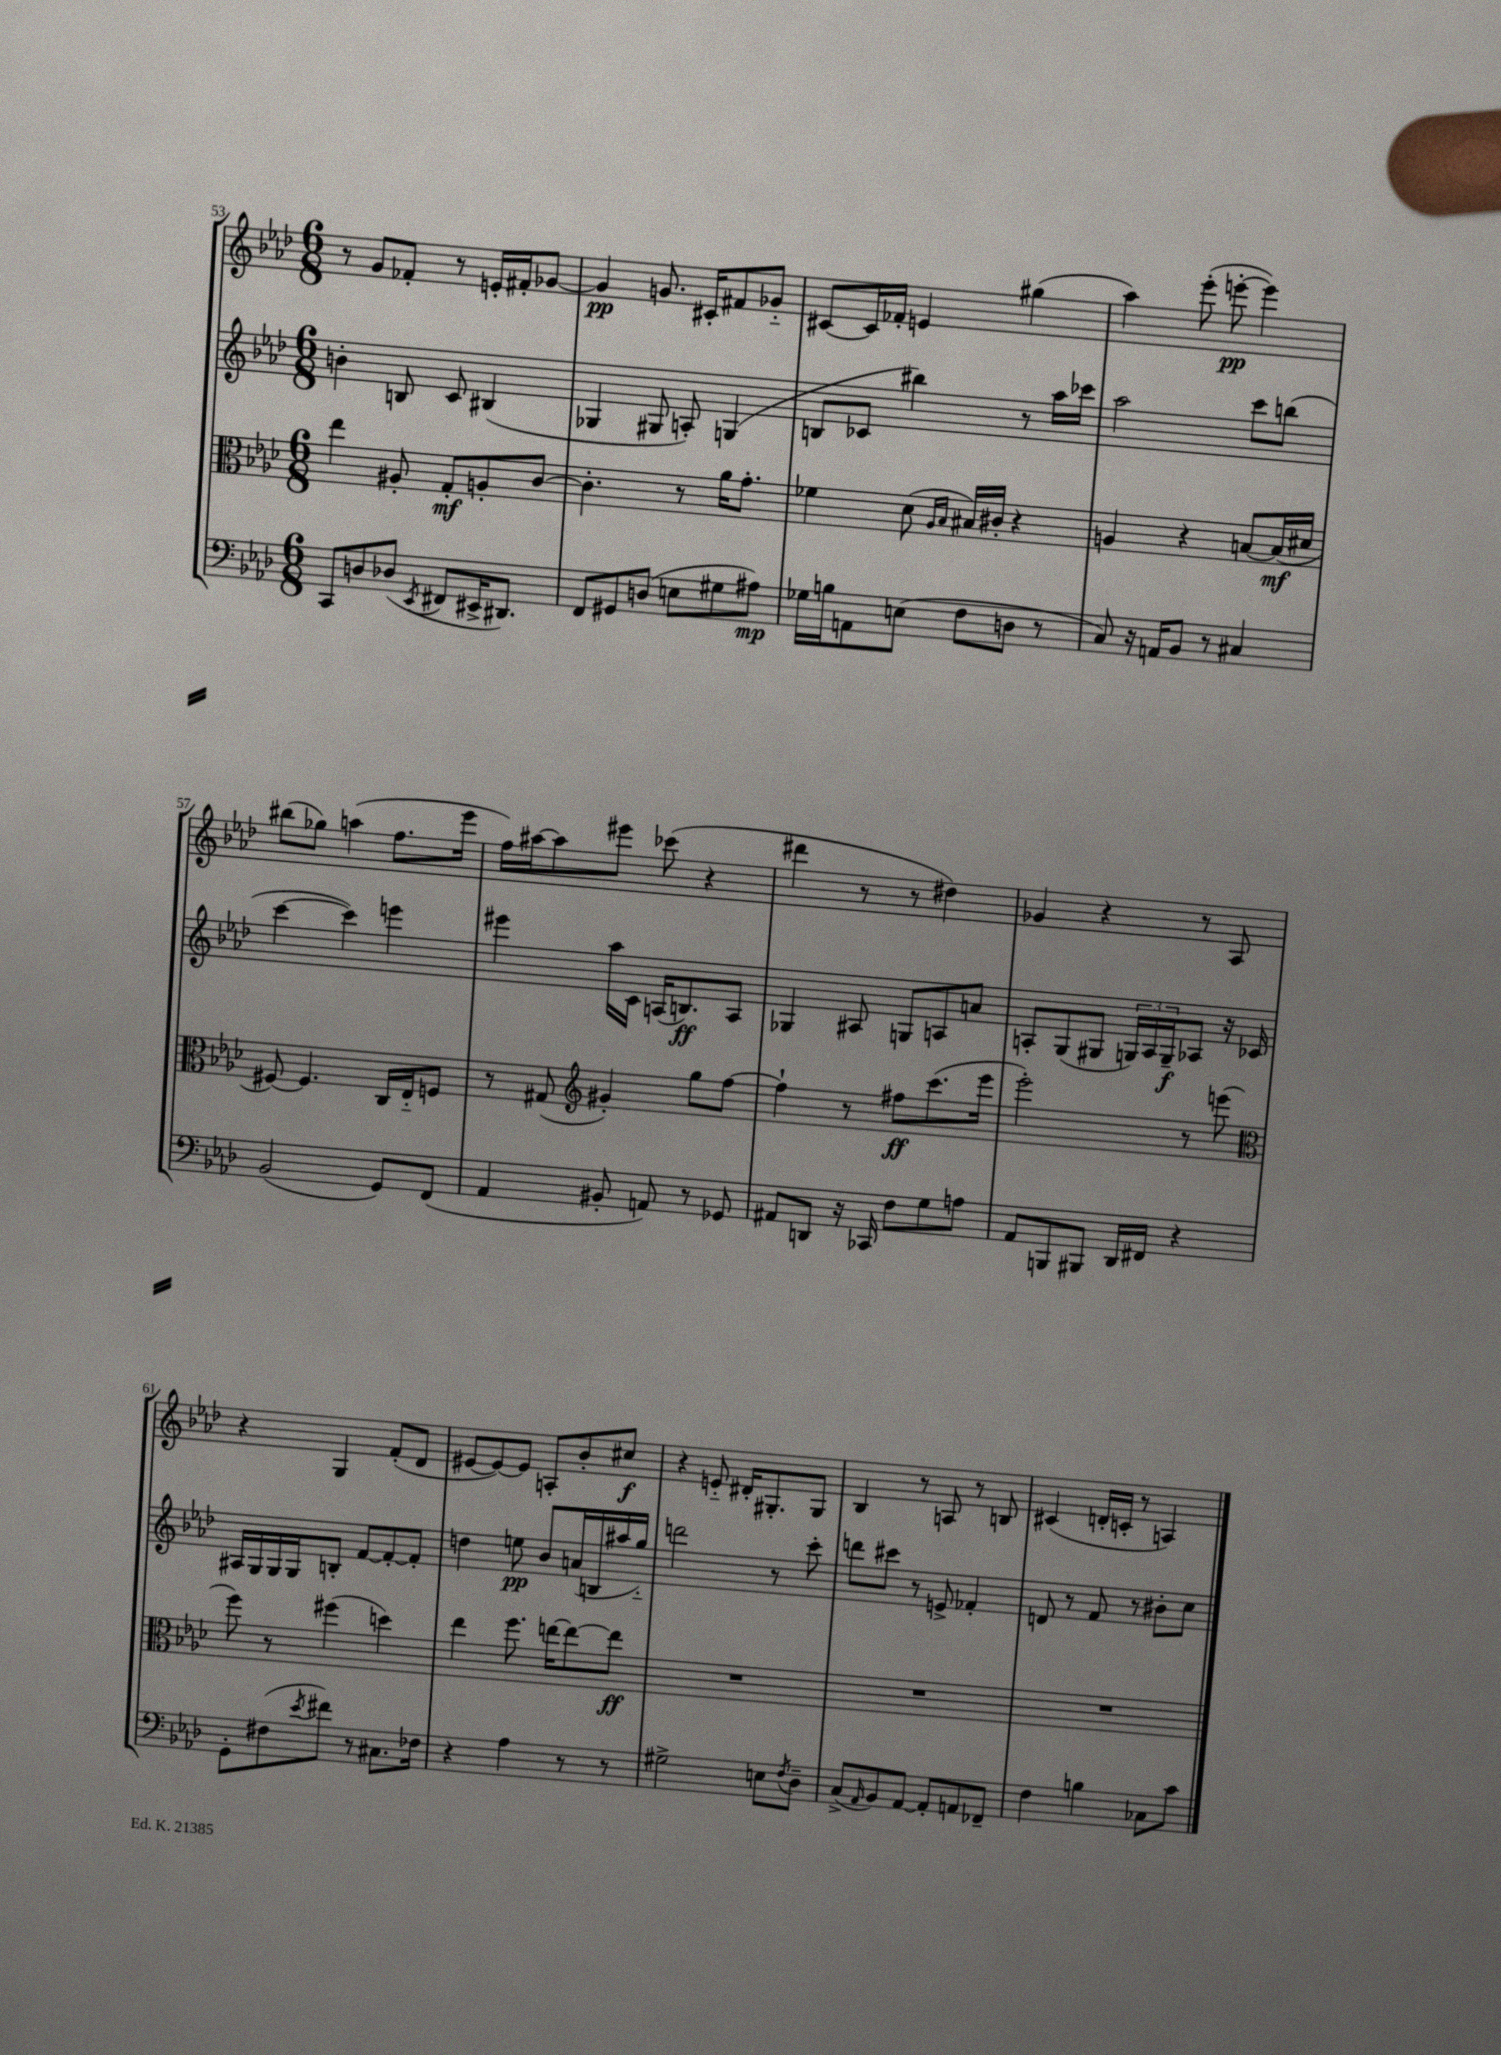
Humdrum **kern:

**kern	**kern	**kern	**kern
*staff4	*staff3	*staff2	*staff1
*clefF4	*clefC3	*clefG2	*clefG2
*k[b-e-a-d-]	*k[b-e-a-d-]	*k[b-e-a-d-]	*k[b-e-a-d-]
*M6/8	*M6/8	*M6/8	*M6/8
8CC	4ee-	4b'	8r
8D	.	.	8g
(8D-	8A#'	8B	8f-'
8qEE-	.	.	.
8FF#	8G'	8c	8r
16EE#^	8A'	(4B#	16e'
8.DD#)	.	.	16f#'
.	[8c	.	[8g-
=	=	=	=
8FF	4.c']	4G-	4g-]
8GG#	.	.	.
(8D	.	8G#	8.g
8E	8r	8A')	.
.	.	.	16c#'
8G#	16a-	(4G	8f#
.	8.g'	.	.
8A#)	.	.	8g-'~
=	=	=	=
16G-	4f-	8B	[8c#
16B	.	.	.
8AA	.	8c-	16c#]
.	.	.	16f-'
(8E	(8d-	4bb#)	4e
.	16qqA-	.	.
.	16qqB-	.	.
8F	16B#)	.	.
.	16c#'	.	.
8D	4r	8r	(4gg#
8r	.	16aa-	.
.	.	16ccc-	.
=	=	=	=
8C)	4A	2aa-	4aa-)
16r	.	.	.
16AA	.	.	.
8BB-	4r	.	(8eee-'
8r	.	.	[8eee'
4C#	[8B	8ccc	4eee])
.	(16B]	(8bb	.
.	16d#	.	.
=	=	=	=
(2BB-	[8F#)	[4ccc	(8bb#
.	4.F#]	.	8gg-)
.	.	4ccc])	(4aa
8GG)	16C	4eee	8.ff
.	16E-'~	.	.
(8FF	8F	.	.
.	.	.	16eee-
=	=	=	=
4AA-	8r	4eee#	16ff)
.	.	.	[16aa#
.	(8G#	.	8aa#]
*	*clefG2	*	*
8BB#'	4g#')	16aa-	8eee#
.	.	16c	.
8AA)	.	(16A	(8ccc-
.	.	8.B)	.
8r	8gg	.	4r
8GG-	[8ff	8A	.
=	=	=	=
8AA#	4ff`]	4G-	4ddd#
8DD	.	.	.
16r	8r	8A#	8r
16CC-	.	.	.
8F	8ff#	8G	8r
8G	(8.ccc	8A	4dd#)
8A	.	8a	.
.	16eee-	.	.
=	=	=	=
8AA-	2eee-')	8A'	4g-
8BBB	.	(8G	.
8BBB#	.	8G#	4r
16DD-	.	24G)	.
.	.	24A	.
16FF#	.	.	.
.	.	24G~	.
4r	8r	8A-	8r
.	(8eee	16r	8A-
.	.	16c-	.
=	=	=	=
*	*clefC3	*	*
8GG'	8ff)	16A#	4r
.	.	16G	.
(8F#	8r	16G	.
.	.	16G	.
8qe-	.	.	.
8f#)	(4ff#	8B'	4G
8r	.	[8f	.
8.C#	4dd)	8f'_	(8f'
.	.	8f']	8d-
16F-	.	.	.
=	=	=	=
4r	4ee-	4dd	[8e#
.	.	.	8e#_)
4A-	8.ff	8ee	8e#]
.	.	8b-	8A'
.	[16ee	.	.
8r	8ee_	(16a	8b-'
.	.	16B	.
8r	8ee]	16aa#	8cc#
.	.	16gg'~)	.
=	=	=	=
2G#^	2.r	2ddd	4r
.	.	.	8e'~
.	.	.	16d#'
.	.	.	8.G#'
8E	.	8r	.
8qF	.	.	.
8D-~	.	8ccc'	8G#
=	=	=	=
(8C^	2.r	8ddd	4B-
16qqAA-	.	.	.
8BB-)	.	8ccc#	.
[8AA-	.	8r	8r
8AA-']	.	8e^	8A
8AA	.	4f-'	8r
8FF-~	.	.	8B
=	=	=	=
4F	2.r	8d	(4c#
.	.	8r	.
4B	.	8f	16d'
.	.	.	16c'
.	.	8r	8r
8C-	.	8b#'	4A)
8c	.	8cc	.
==	==	==	==
*-	*-	*-	*-
